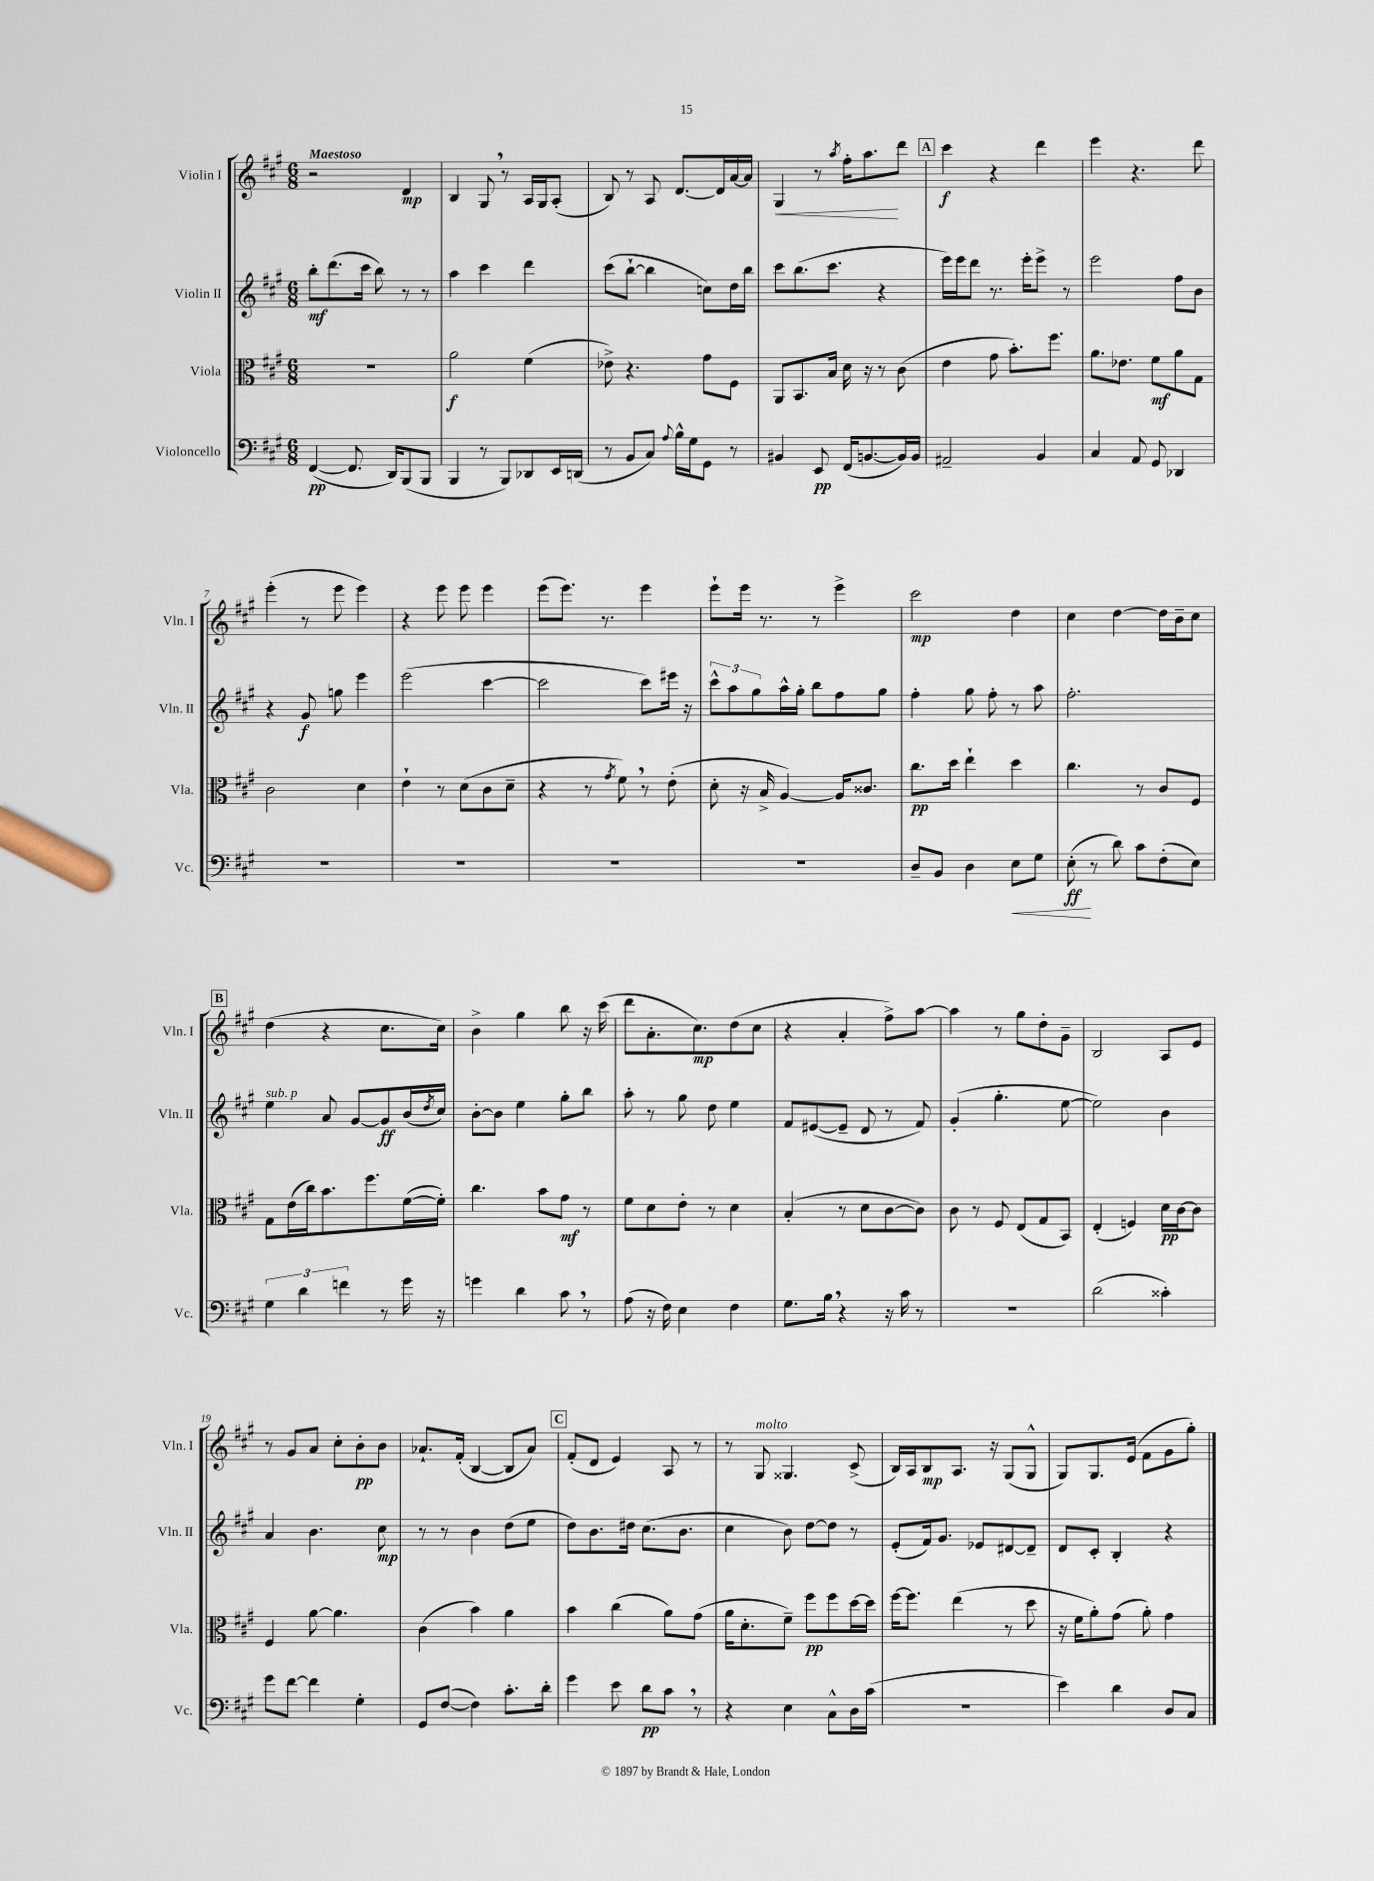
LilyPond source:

<<
\new StaffGroup <<
\new Staff = "s0" \with { instrumentName = "Violin I" shortInstrumentName = "Vln. I" } {
    \clef treble \key a \major \numericTimeSignature \time 6/8 \tempo "Maestoso"
    r2 d'4\mp |
    b4 gis8 \breathe r8 a16 gis16 a8-.( |
    b8) r8 a8 d'8.~ d'16 a'16~ a'16 |
    gis4\< r8 \acciaccatura { a''8 } fis''16-. a''8.\! d'''8 |
    \mark \markup { \box "A" } cis'''4\f r4 d'''4 |
    e'''4 r4. d'''8 |
    e'''4-.( r8 e'''8 e'''4) |
    r4 e'''8 e'''8 e'''4 |
    e'''8( e'''8.) r8. e'''4 |
    e'''8-! e'''16 r8. r8 e'''4-> |
    cis'''2\mp d''4 |
    cis''4 d''4~ d''16 b'16-- cis''8 |
    \mark \markup { \box "B" } d''4( r4 cis''8. cis''16) |
    b'4-> gis''4 b''8 r16 cis'''16( |
    d'''8 a'8.-. cis''8.\mp) d''8( cis''8 |
    r4 a'4-. fis''8->) a''8~ |
    a''4 r8 gis''8 d''8-. gis'8-- |
    b2 a8 e'8 |
    r8 gis'8 a'8 cis''8-. b'8-.\pp b'8 |
    aes'8.-! fis'16-.( b4~ b8 aes'8) |
    \mark \markup { \box "C" } fis'8-.( d'8 e'4) a8 r8 |
    r8 gis8^\markup { \italic "molto" } gisis4. cis'8->( |
    b16) a16 b8\mp a8. r16 gis8( gis8-^ |
    gis8) gis8. e'16( fis'8 gis'8 gis''8-.) \bar "|." |
}
\new Staff = "s1" \with { instrumentName = "Violin II" shortInstrumentName = "Vln. II" } {
    \clef treble \key a \major \numericTimeSignature \time 6/8
    b''8-.\mf d'''8.( cis'''16 b''8) r8 r8 |
    a''4 cis'''4 d'''4 |
    cis'''8( b''8~-! b''4 c''8) d''16 b''16 |
    cis'''8 b''8.( cis'''8. r4 |
    \mark \markup { \box "A" } e'''16) e'''16 d'''8 r8. e'''16-. e'''8-> r8 |
    e'''2 fis''8 b'8 |
    r4 gis'8\f g''8 e'''4 |
    e'''2( cis'''4~ |
    cis'''2 cis'''8) eis'''16 r16 |
    \tuplet 3/2 { cis'''8-^ a''8 gis''8 } a''16-^ gis''16-. b''8 fis''8 gis''8 |
    fis''4-. gis''8 fis''8-. r8 a''8 |
    fis''2.-. |
    \mark \markup { \box "B" } e''4^\markup { \italic "sub. p" } a'8 gis'8~ gis'8\ff b'16( \acciaccatura { d''8 } cis''16) |
    b'8~-. b'8 e''4 gis''8-. b''8 |
    a''8-. r8 gis''8 d''8 e''4 |
    fis'8 eis'8~( eis'8-- d'8 r8 fis'8) |
    gis'4-.( gis''4.-. e''8~ |
    e''2) b'4 |
    a'4 b'4. cis''8\mp |
    r8 r8 b'4 d''8( e''8 |
    \mark \markup { \box "C" } d''8) b'8. dis''16 cis''8.( b'8. |
    cis''4 b'8) d''8~ d''8 r8 |
    e'8-.( fis'16) gis'8. ees'8 dis'8~ dis'8-- |
    d'8 cis'8-. b4-. r4 \bar "|." |
}
\new Staff = "s2" \with { instrumentName = "Viola" shortInstrumentName = "Vla." } {
    \clef alto \key a \major \numericTimeSignature \time 6/8
    R2. |
    a'2\f fis'4( |
    ees'8->) r4. gis'8 fis8 |
    a,8 b,8. b16 d'16 r16 r8 cis'8( |
    \mark \markup { \box "A" } e'4 gis'8 b'8.-.) fis''8. |
    a'8. ees'8. fis'8\mf a'8 gis8 |
    cis'2 d'4 |
    e'4-! r8 d'8( cis'8 d'8-- |
    r4 r8 \acciaccatura { gis'8 } fis'8) \breathe r8 e'8-.( |
    d'8-. r16 b16-> a4~) a16 cisis'8. |
    cis''8.\pp d''16 e''4-! d''4 |
    cis''4. r8 cis'8 fis8 |
    \mark \markup { \box "B" } gis8 e'16( cis''16) b'8. fis''8. fis'16~( fis'16-.) |
    cis''4. b'8 gis'8\mf r8 |
    fis'8 d'8 e'8-. r8 d'4 |
    b4-.( r8 d'8 cis'8~ cis'8) |
    cis'8 r8 fis8 e8( gis8 b,8) |
    e4-.( f4) d'16\pp cis'16~ cis'8 |
    fis4 a'8~ a'4. |
    cis'4( b'4) a'4 |
    \mark \markup { \box "C" } b'4 cis''4( a'8) gis'8( |
    a'16 d'8.-. fis'8--) fis''8\pp fis''8 d''16~ d''16 |
    fis''16~ fis''8. e''4( r8 d''8 |
    r16 fis'16 a'8-.) gis'8( a'8-.) gis'4 \bar "|." |
}
\new Staff = "s3" \with { instrumentName = "Violoncello" shortInstrumentName = "Vc." } {
    \clef bass \key a \major \numericTimeSignature \time 6/8
    fis,4~\pp( fis,8. d,16) b,,8( b,,8 |
    b,,4 r8 b,,8) des,8 e,16 d,16( |
    r8 b,8 cis8) \appoggiatura { a8 } b16-^ gis16 gis,8 r8 |
    bis,4 e,8\pp fis,16( b,8.~ b,16) b,16 |
    \mark \markup { \box "A" } ais,2-- b,4 |
    cis4 a,8 gis,8 des,4 |
    R2. |
    R2. |
    R2. |
    R2. |
    d8-- b,8 d4 e8\< gis8 |
    e8-.\ff\!( r8 d'8) cis'8 fis8-.( e8) |
    \mark \markup { \box "B" } \tuplet 3/2 { gis4 d'4 f'4 } r8 gis'16 r16 |
    g'4 d'4 cis'8 \breathe r8 |
    a8( r16 fis16) e4 fis4 |
    gis8. b16 \breathe r4 r16 cis'16 r8 |
    R2. |
    d'2( cisis'4-.) |
    gis'8 fis'8~ fis'4 gis4-. |
    gis,8 fis8~( fis4) cis'8.-. d'16-. |
    \mark \markup { \box "C" } gis'4 e'8 d'8\pp cis'8 \breathe r8 |
    r4 e4 cis8-^ d16 cis'16( |
    R2. |
    e'4) d'4 d8 cis8 \bar "|." |
}
>>
>>
